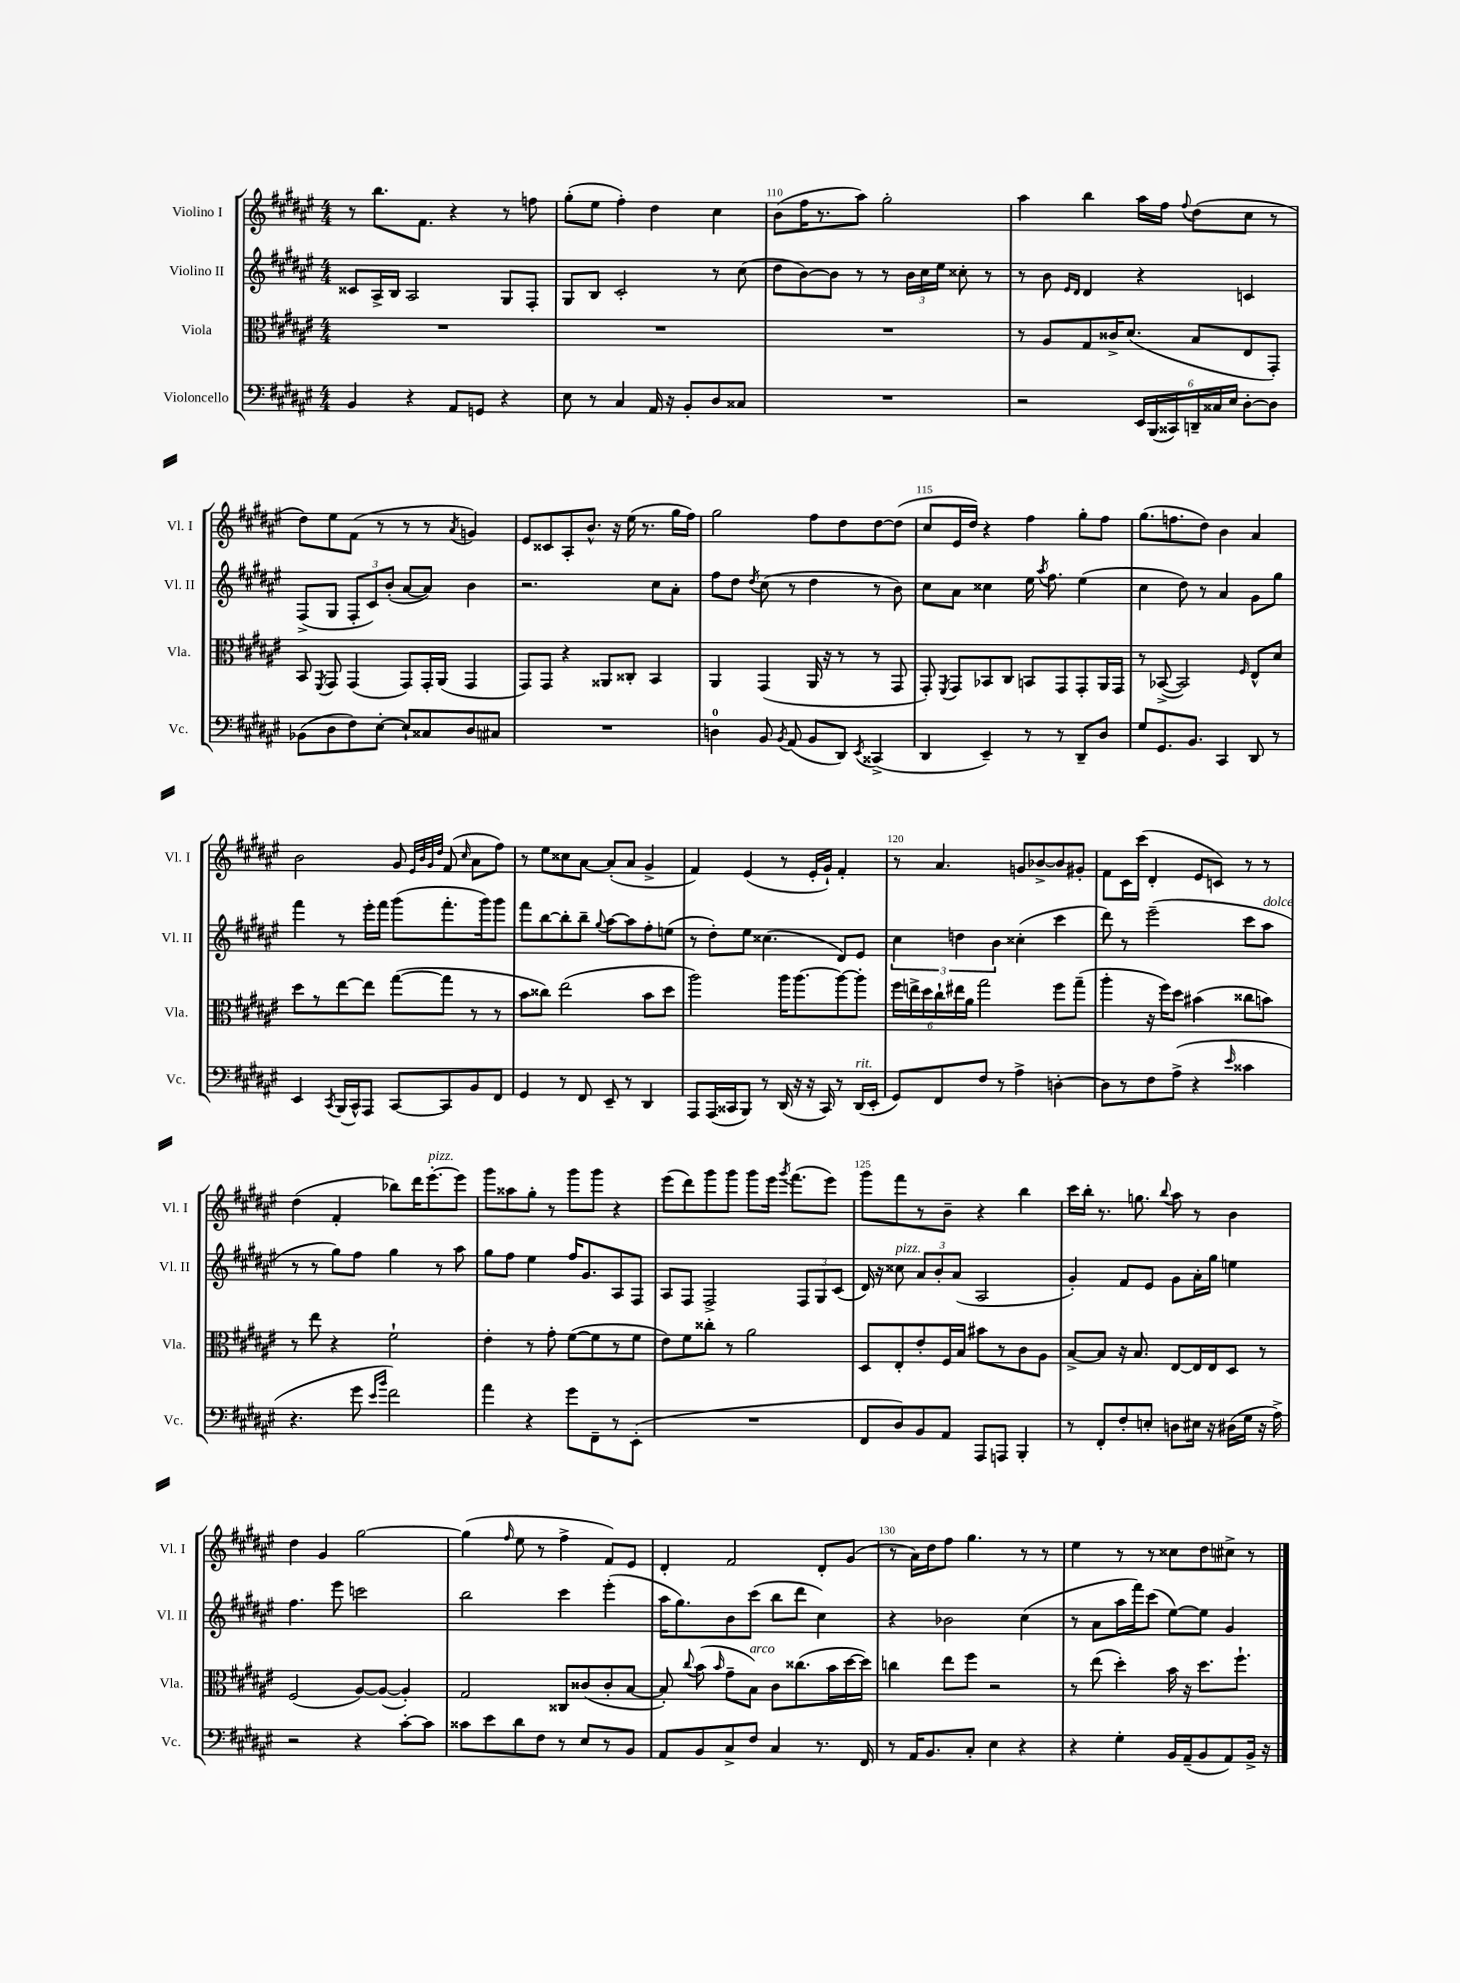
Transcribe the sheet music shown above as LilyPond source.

<<
\new StaffGroup <<
\new Staff = "s0" \with { instrumentName = "Violino I" shortInstrumentName = "Vl. I" } {
    \clef treble \key fis \major \numericTimeSignature \time 4/4
    \autoBeamOff r8 b''8.[ fis'8.] r4 r8 f''8 |
    gis''8[-.( eis''8] fis''4-.) dis''4 cis''4 |
    b'8[( fis''16 r8. ais''8]) gis''2-. |
    ais''4 b''4 ais''16[ fis''16] \appoggiatura { fis''8 } dis''8[( cis''8] r8 |
    dis''8[) eis''8 fis'8]( r8 r8 r8 \acciaccatura { ais'8 } g'4) |
    eis'8[ cisis'8 ais8-. b'8.]-^ r16 eis''16( r8. gis''16[ fis''16]) |
    gis''2 fis''8[ dis''8 dis''8~ dis''8]( |
    cis''8[ eis'16 dis''16]) r4 fis''4 gis''8[-. fis''8] |
    gis''8.[( f''8. dis''8]) b'4 ais'4 |
    b'2 gis'8 \grace { eis'32[ b'32 gis'32 dis''32] } fis'8( \grace { cis''16 } ais'8[ fis''8]) |
    r8 eis''8[ cisis''8 ais'8]~ ais'8[-.( ais'8] gis'4-> |
    fis'4) eis'4( r8 eis'16[-. gis'16]-!) fis'4-. |
    r8 ais'4. g'8[ bes'8~-> bes'8 gis'8]-. |
    fis'8[ cis'16 cis'''16]( dis'4-. eis'8[ c'8]) r8 r8 |
    dis''4( fis'4-. bes''8[) dis'''16 eis'''8.~-.^\markup { \italic "pizz." } eis'''8] |
    gis'''8[ aisis''8 gis''8]-. r8 gis'''8[ gis'''8] r4 |
    eis'''8[( dis'''8) gis'''8 gis'''8] gis'''8[ eis'''16] \acciaccatura { gis'''8 } fis'''8.[( eis'''8]) |
    gis'''8[ fis'''8 r8 b'8]-- r4 b''4 |
    cis'''16[ b''16]-. r8. g''8. \appoggiatura { b''8 } ais''8 r8 b'4 |
    dis''4 gis'4 gis''2~ |
    gis''4( \grace { fis''16 } eis''8 r8 fis''4-> fis'8[) eis'8] |
    dis'4-. fis'2 dis'8[-. gis'8]( |
    r8 ais'16[) dis''16 fis''8] gis''4. r8 r8 |
    eis''4 r8 r8 cisis''8[ dis''8 cis''8]-> r8 \bar "|." |
}
\new Staff = "s1" \with { instrumentName = "Violino II" shortInstrumentName = "Vl. II" } {
    \clef treble \key fis \major \numericTimeSignature \time 4/4
    \autoBeamOff cisis'8[ ais16-> b16] ais2 gis8[ fis8]-. |
    gis8[ b8] cis'2-. r8 cis''8( |
    dis''8[ b'8~) b'8] r8 r8 \tuplet 3/2 { b'16[ cis''16 eis''16] } cisis''8-. r8 |
    r8 b'8 \grace { eis'16[ dis'16] } dis'4 r4 c'4 |
    fis8[->( gis8] \tuplet 3/2 { fis8[-. cis'8) b'8]-.( } ais'8[~ ais'8]) b'4 |
    r2. cis''8[ ais'8]-. |
    fis''8[ dis''8] \acciaccatura { dis''8 } cis''8( r8 dis''4 r8 b'8) |
    cis''8[ ais'8] cisis''4 eis''16 \acciaccatura { ais''8 } fis''8. eis''4( |
    cis''4 dis''8) r8 ais'4 gis'8[ gis''8] |
    fis'''4 r8 eis'''16[-. fis'''16] gis'''8[( fis'''8.-. gis'''16) gis'''8] |
    fis'''8[ b''8~ b''8-. b''8]-- \appoggiatura { gis''8 } ais''8[~ ais''8 fis''8-. e''8]( |
    r8 dis''8[-.) eis''8] cisis''4.( dis'8[) eis'8] |
    \tuplet 3/2 { cis''4 d''4 b'4 } cisis''4-.( cis'''4 |
    dis'''8) r8 eis'''2--( cis'''8[ ais''8]^\markup { \italic "dolce" } |
    r8 r8 gis''8[) fis''8] gis''4 r8 ais''8 |
    gis''8[ fis''8] eis''4 fis''16[ gis'8. ais8 fis8] |
    ais8[ fis8] fis2-> \tuplet 3/2 { fis8[ gis8 cis'8]( } |
    dis'16) r16 cisis''8^\markup { \italic "pizz." } \tuplet 3/2 { ais'8[ b'8-. ais'8]( } ais2 |
    gis'4-.) fis'8[ eis'8] gis'8[ ais'16-. gis''16] e''4 |
    fis''4. eis'''8 c'''2 |
    b''2 cis'''4 eis'''4-.( |
    ais''16[ gis''8.) b'8 cis'''8]( b''8[ dis'''8] cis''4) |
    r4 bes'2 cis''4( |
    r8 ais'8[ ais''16 fis'''16) cis'''8]( eis''8[~) eis''8] gis'4 \bar "|." |
}
\new Staff = "s2" \with { instrumentName = "Viola" shortInstrumentName = "Vla." } {
    \clef alto \key fis \major \numericTimeSignature \time 4/4
    \autoBeamOff R1 |
    R1 |
    R1 |
    r8 ais8[ gis8 cisis'16-> dis'8.]( b8[ eis8 gis,8]-.) |
    b,8 \acciaccatura { fis,8 } gis,8 gis,4( gis,8[) gis,16-. ais,16]( gis,4 |
    gis,8[) gis,8] r4 aisis,8[ cisis8]-. b,4 |
    ais,4 gis,4( ais,16 r16 r8 r8 gis,8 |
    gis,8-.) \acciaccatura { fis,8 } gis,8[ bes,8 cis8] b,8[ gis,8 gis,8-. ais,16 gis,16] |
    r8 bes,8~->( bes,2) \grace { fis16 } eis8[-^ dis'8] |
    dis''8[ r8 eis''8~ eis''8] gis''8[~( gis''8] r8 r8 |
    b'8[ cisis''8]) eis''2( b'8[ dis''8] |
    ais''2) ais''16[ ais''8.~ ais''8~ ais''8]-. |
    \tuplet 6/4 { fis''16[ e''16-> dis''16 cis''16-! eis''16 ais'16] } gis''2 fis''8[ gis''8]--( |
    ais''4-. r16 fis''16[) dis''8] bis'4( cisis''8[ b'8]) |
    r8 eis''8 r4 fis'2-! |
    eis'4-. r8 gis'8-. fis'8[~( fis'8 r8 fis'8] |
    eis'8[) fis'8 cisis''8]-. r8 ais'2 |
    dis8[ eis8-. eis'8-. fis16 b16] bis'8[ r8 cis'8 ais8] |
    b8[~-> b8] r16 b8. eis8[~ eis16 eis16 dis8] r8 |
    fis2( ais8[~) ais8]~( ais4-.) |
    gis2 cisis8[ cisis'8( cisis'8-. b8]~ |
    b8-.) \appoggiatura { cis''8 } b'8( \grace { b'16 } gis'8[-- b8]^\markup { \italic "arco" }) cis'8[ cisis''8.( b'16 dis''16~ dis''16]) |
    c''4 eis''8[ fis''8] r2 |
    r8 eis''8( dis''4-.) b'16 r16 dis''8.[ fis''8.]-! \bar "|." |
}
\new Staff = "s3" \with { instrumentName = "Violoncello" shortInstrumentName = "Vc." } {
    \clef bass \key fis \major \numericTimeSignature \time 4/4
    \autoBeamOff b,4 r4 ais,8[ g,8] r4 |
    eis8 r8 cis4 ais,16 r16 b,8[-. dis8 cisis8] |
    R1 |
    r2 \tuplet 6/4 { eis,16[ b,,16( cisis,16) d,16-- cisis16 eis16] } dis8[~-. dis8] |
    bes,8[( dis8 fis8) eis8]~-. eis8[-! cisis8 dis8 cis8] |
    R1 |
    d4-0 b,8 \acciaccatura { b,8 } ais,8( b,8[ dis,8]) \acciaccatura { eis,8 } cisis,4->( |
    dis,4 eis,4--) r8 r8 dis,8[-- dis8] |
    gis8[ gis,8. b,8.] cis,4 dis,8 r8 |
    eis,4 \acciaccatura { cis,8 } b,,16[( cis,16-^) ais,,8] cis,8[~ cis,8 b,8 fis,8] |
    gis,4 r8 fis,8 eis,8-- r8 dis,4 |
    ais,,8[ ais,,16( cisis,16 b,,8]) r8 dis,16( r16 r16 cisis,16) r8 dis,16[^\markup { \italic "rit." }( eis,16]-. |
    gis,8[) fis,8 fis8] r8 ais4-> d4~-. |
    d8[ r8 fis8 ais8]->( r4 \grace { eis'16 } cisis'4 |
    r4. gis'8 \grace { eis'16[ b'16] } fis'2) |
    ais'4 r4 gis'8[ fis,8-- r8 eis,8]-.( |
    R1 |
    fis,8[ dis8) b,8 ais,8] ais,,8[ a,,8] b,,4-. |
    r8 fis,8[-. fis8-. e8]-. d8[ eis16] r16 dis16[( gis16] r16 ais16->) |
    r2 r4 cis'8[~-. cis'8] |
    cisis'8[ eis'8 dis'8 fis8] r8 eis8[ r8 b,8] |
    ais,8[ b,8 cis8-> fis8] cis4 r8. fis,16 |
    r8 ais,16[ b,8. cis8]-. eis4 r4 |
    r4 gis4-. b,16[ ais,16--( b,8 ais,8) b,16]-> r16 \bar "|." |
}
>>
>>
\layout { \context { \Score currentBarNumber = #108 \override BarNumber.break-visibility = ##(#f #t #t) barNumberVisibility = #(every-nth-bar-number-visible 5) } }
